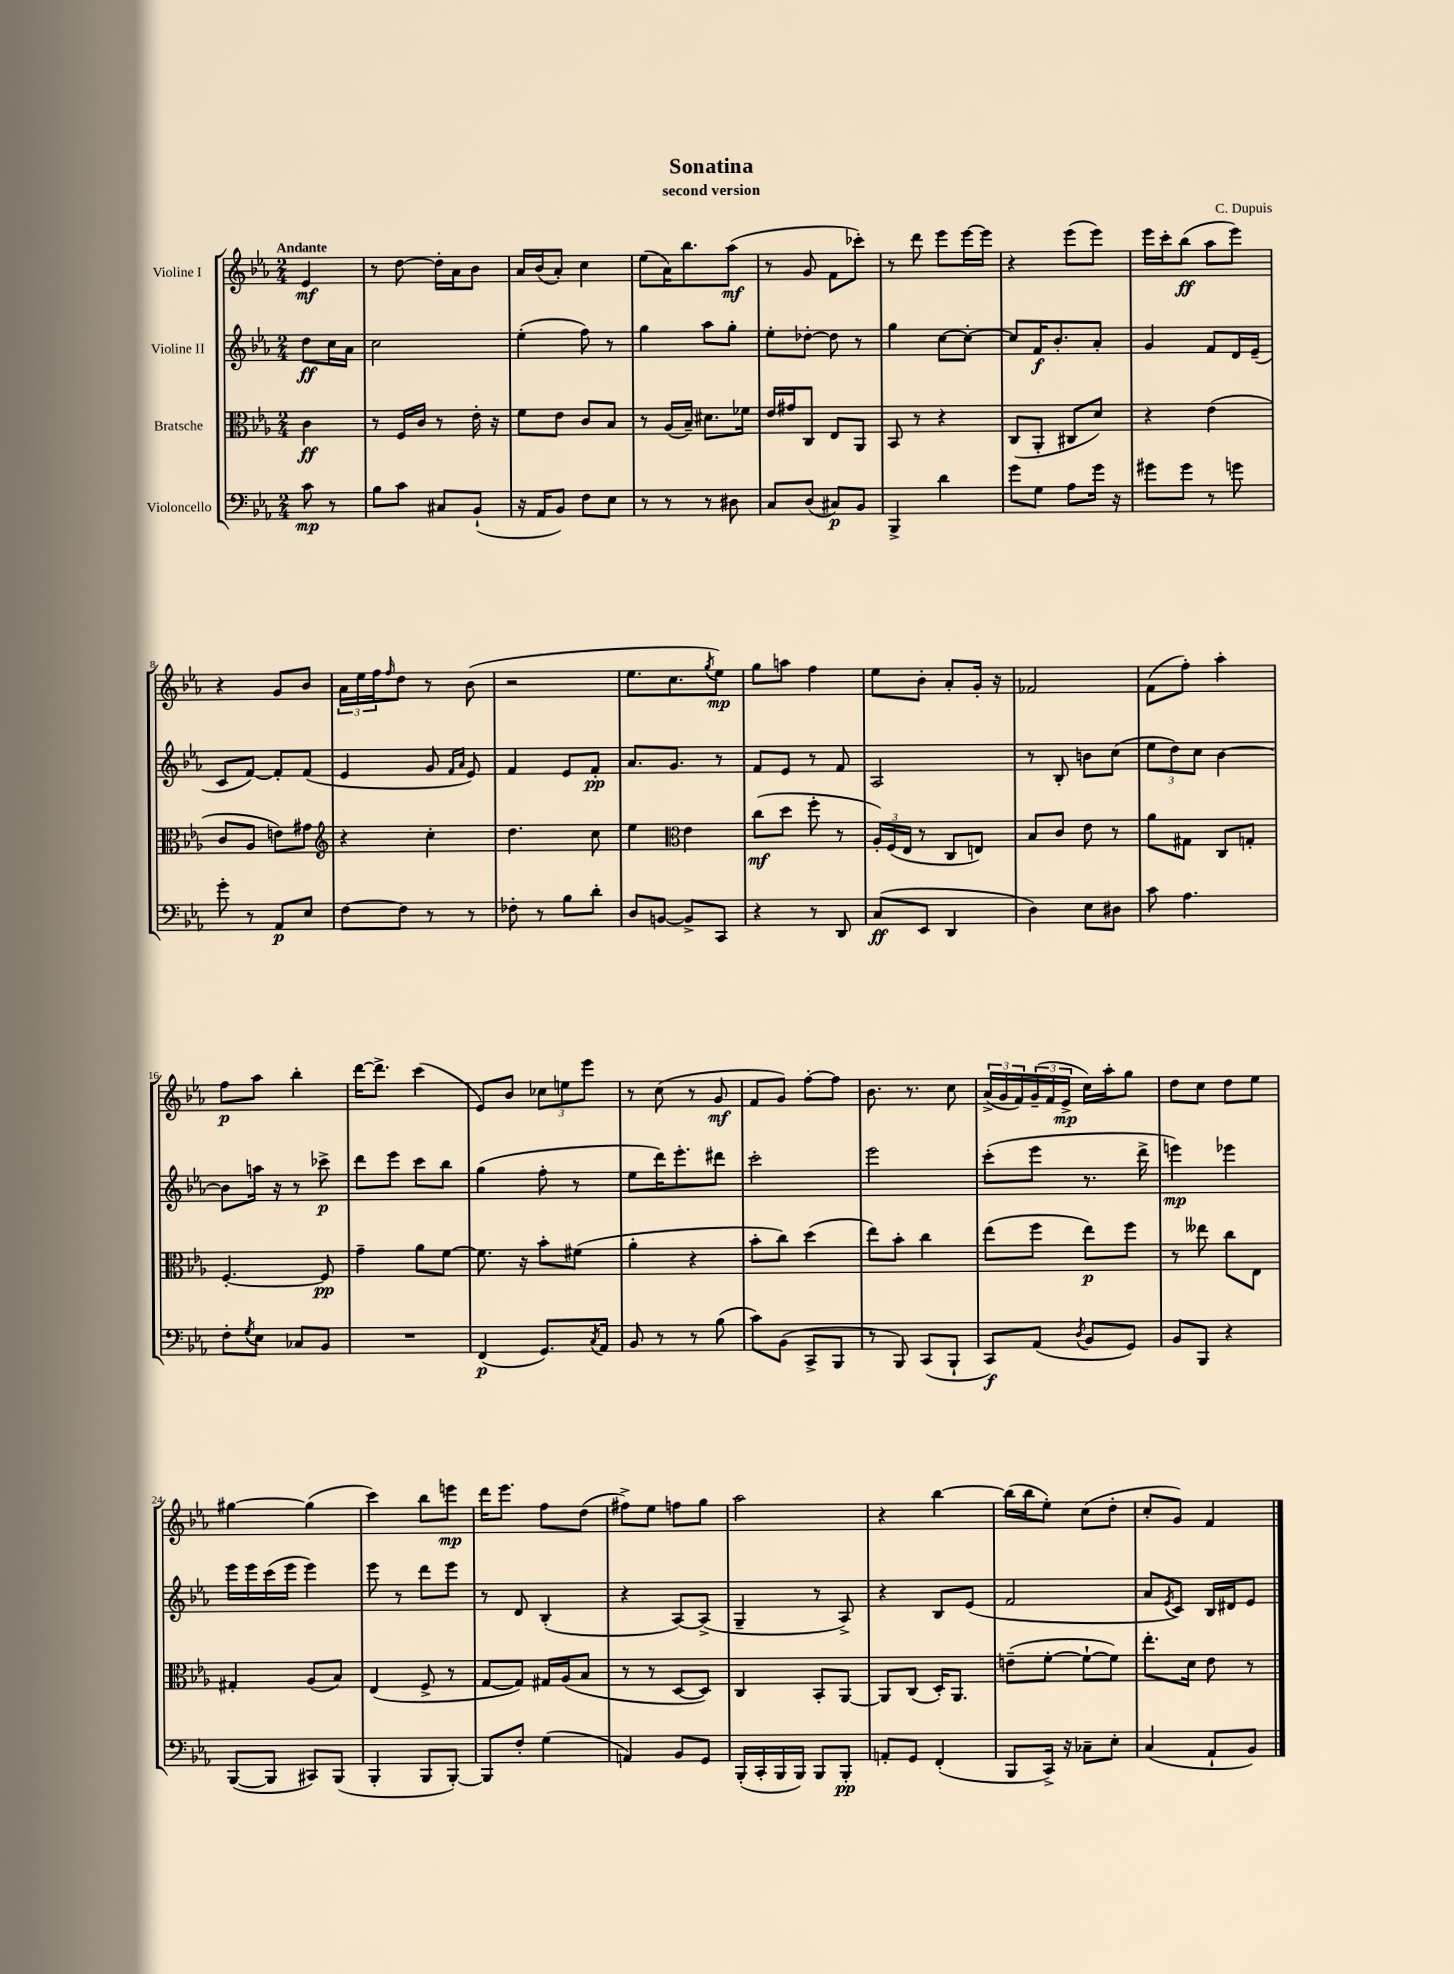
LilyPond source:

\header { title = "Sonatina" composer = "C. Dupuis" subtitle = "second version" }
<<
\new StaffGroup <<
\new Staff = "s0" \with { instrumentName = "Violine I" } {
    \clef treble \key ees \major \numericTimeSignature \time 2/4 \partial 4 \tempo "Andante"
    ees'4\mf |
    r8 d''8~ d''16-. aes'16 bes'8 |
    aes'16 bes'16( aes'8-.) c''4 |
    ees''8( aes'16) bes''8. aes''8\mf( |
    r8 g'8 f'8 ces'''8-.) |
    r8 d'''8 ees'''8 ees'''16~ ees'''16 |
    r4 ees'''8( ees'''8) |
    ees'''16 c'''16-. bes''8\ff( aes''8 ees'''8) |
    r4 g'8 bes'8 |
    \tuplet 3/2 { aes'16 ees''16 f''16 } \grace { f''16 } d''8 r8 bes'8( |
    r2 |
    ees''8. c''8. \acciaccatura { g''8 } ees''8\mp) |
    g''8 a''8 f''4 |
    ees''8 bes'8-. aes'8-. g'16-. r16 |
    fes'2 |
    f'8( f''8-.) aes''4-. |
    f''8\p aes''8 bes''4-. |
    d'''16~ d'''8.-> c'''4( |
    ees'8) bes'8 \tuplet 3/2 { ces''8 e''8 ees'''8 } |
    r8 c''8( r8 g'8\mf |
    f'8 g'8) f''8~-. f''8 |
    bes'8. r8. c''8 |
    \tuplet 3/2 { aes'16->( g'16 f'16) } \tuplet 3/2 { g'16--( f'16 ees'16->\mp } c''16) aes''16-. g''8 |
    d''8 c''8 d''8 ees''8 |
    gis''4~ gis''4( |
    c'''4) bes''8 e'''8\mp |
    d'''16 ees'''8. f''8 d''8( |
    fis''8->) ees''8 f''8 g''8 |
    aes''2 |
    r4 bes''4~ |
    bes''16( bes''16 ees''8-.) c''8( d''8-. |
    c''8-. g'8) f'4 \bar "|." |
}
\new Staff = "s1" \with { instrumentName = "Violine II" } {
    \clef treble \key ees \major \numericTimeSignature \time 2/4 \partial 4
    d''8\ff c''16 aes'16 |
    c''2 |
    ees''4-.( f''8) r8 |
    g''4 aes''8 g''8-. |
    ees''8-. des''8~-. des''8 r8 |
    g''4 c''8~ c''8~-. |
    c''8 f'16\f bes'8.-. aes'8-. |
    g'4 f'8 d'16 ees'16--( |
    c'8 f'8~) f'8-. f'8( |
    ees'4 g'8 \grace { f'16 aes'16 } ees'8) |
    f'4 ees'8 f'8-.\pp |
    aes'8. g'8. r8 |
    f'8 ees'8 r8 f'8 |
    aes2 |
    r8 bes8-. b'8 c''8( |
    \tuplet 3/2 { ees''8 d''8) c''8 } bes'4~ |
    bes'8 a''16 r16 r8 ces'''8->\p |
    d'''8 ees'''8 c'''8 bes''8 |
    g''4( f''8-. r8 |
    ees''8 d'''16) ees'''8.-. dis'''8 |
    c'''2-. |
    ees'''2 |
    c'''8-.( ees'''8 r8. d'''16-> |
    e'''4\mp) ees'''4 |
    ees'''16 ees'''16 c'''16( ees'''16 ees'''4) |
    ees'''8 r8 d'''8 ees'''8 |
    r8 d'8 bes4-.( |
    r4 aes8~) aes8->( |
    g4-- r8 aes8->) |
    r4 bes8 ees'8( |
    f'2 |
    aes'8 \acciaccatura { ees'8 } c'8) bes16 dis'16 ees'8 \bar "|." |
}
\new Staff = "s2" \with { instrumentName = "Bratsche" } {
    \clef alto \key ees \major \numericTimeSignature \time 2/4 \partial 4
    c'4\ff |
    r8 f16 c'16 r8 ees'16-. r16 |
    f'8 ees'8 c'8 bes8 |
    r8 aes16( bes16--) dis'8. fes'16 |
    ees'16 gis'16 c8 ees8 aes,8 |
    bes,8 r8 r4 |
    c8( aes,8-. cis8 d'8) |
    r4 ees'4( |
    c'8 aes8 e'8) gis'8 |
    \clef treble r4 c''4-. |
    d''4. c''8 |
    ees''4 \clef alto ees'4 |
    c''8\mf( d''8 f''8-. r8 |
    \tuplet 3/2 { aes16-.) f16( ees16 } r8 c8 e8) |
    bes8 c'8 ees'8 r8 |
    aes'8 gis8 c8 g8-. |
    f4.~-. f8\pp |
    g'4-- aes'8 f'8~ |
    f'8. r16 bes'8-. fis'8( |
    aes'4-. r4 |
    bes'8-. c''8) d''4( |
    ees''8) bes'8-. c''4 |
    ees''8( f''8 ees''8\p) f''8 |
    r8 eeses''8 c''8 ees8 |
    gis4-. aes8( bes8) |
    ees4( f8-> r8 |
    g8~ g8) gis16 aes16( bes8 |
    r8 r8 d8~ d8) |
    c4 bes,8-. aes,8~ |
    aes,8 c8( d16-.) aes,8. |
    e'8--( f'8~-. f'8~-! f'8) |
    ees''8.-. d'16 ees'8 r8 \bar "|." |
}
\new Staff = "s3" \with { instrumentName = "Violoncello" } {
    \clef bass \key ees \major \numericTimeSignature \time 2/4 \partial 4
    c'8\mp r8 |
    bes8 c'8 cis8 bes,8-!( |
    r16 aes,16 bes,8) f8 ees8 |
    r8 r8 r8 dis8 |
    c8 d8( cis8\p) bes,8 |
    bes,,4-> d'4 |
    g'8 g8 aes8 g'16 r16 |
    gis'8 gis'8 r8 g'8 |
    g'8-. r8 aes,8\p ees8 |
    f8~ f8 r8 r8 |
    fes8-. r8 bes8 d'8-. |
    d8 b,8~ b,8-> c,8 |
    r4 r8 d,8 |
    c8\ff( ees,8 d,4 |
    d4) ees8 dis8 |
    c'8 aes4. |
    f8-. \acciaccatura { g8 } ees8 ces8 bes,8 |
    R2 |
    f,4\p( g,8.) \acciaccatura { c8 } aes,16 |
    bes,8 r8 r8 bes8( |
    c'8) bes,8( c,8-> bes,,8 |
    r8 bes,,8) c,8( bes,,8-! |
    c,8\f) aes,8( \acciaccatura { d8 } bes,8 g,8) |
    bes,8 bes,,8 r4 |
    bes,,8~( bes,,8 cis,8) bes,,8( |
    bes,,4-. bes,,8 bes,,8~-.) |
    bes,,8 f8-. g4( |
    a,4) bes,8 g,8 |
    bes,,16-.( c,16-. bes,,16 bes,,16) bes,,8 bes,,8-.\pp |
    a,8-. g,8 f,4-.( |
    bes,,8 c,16->) r16 ces8-- ees8-. |
    c4( aes,8-! bes,8) \bar "|." |
}
>>
>>
